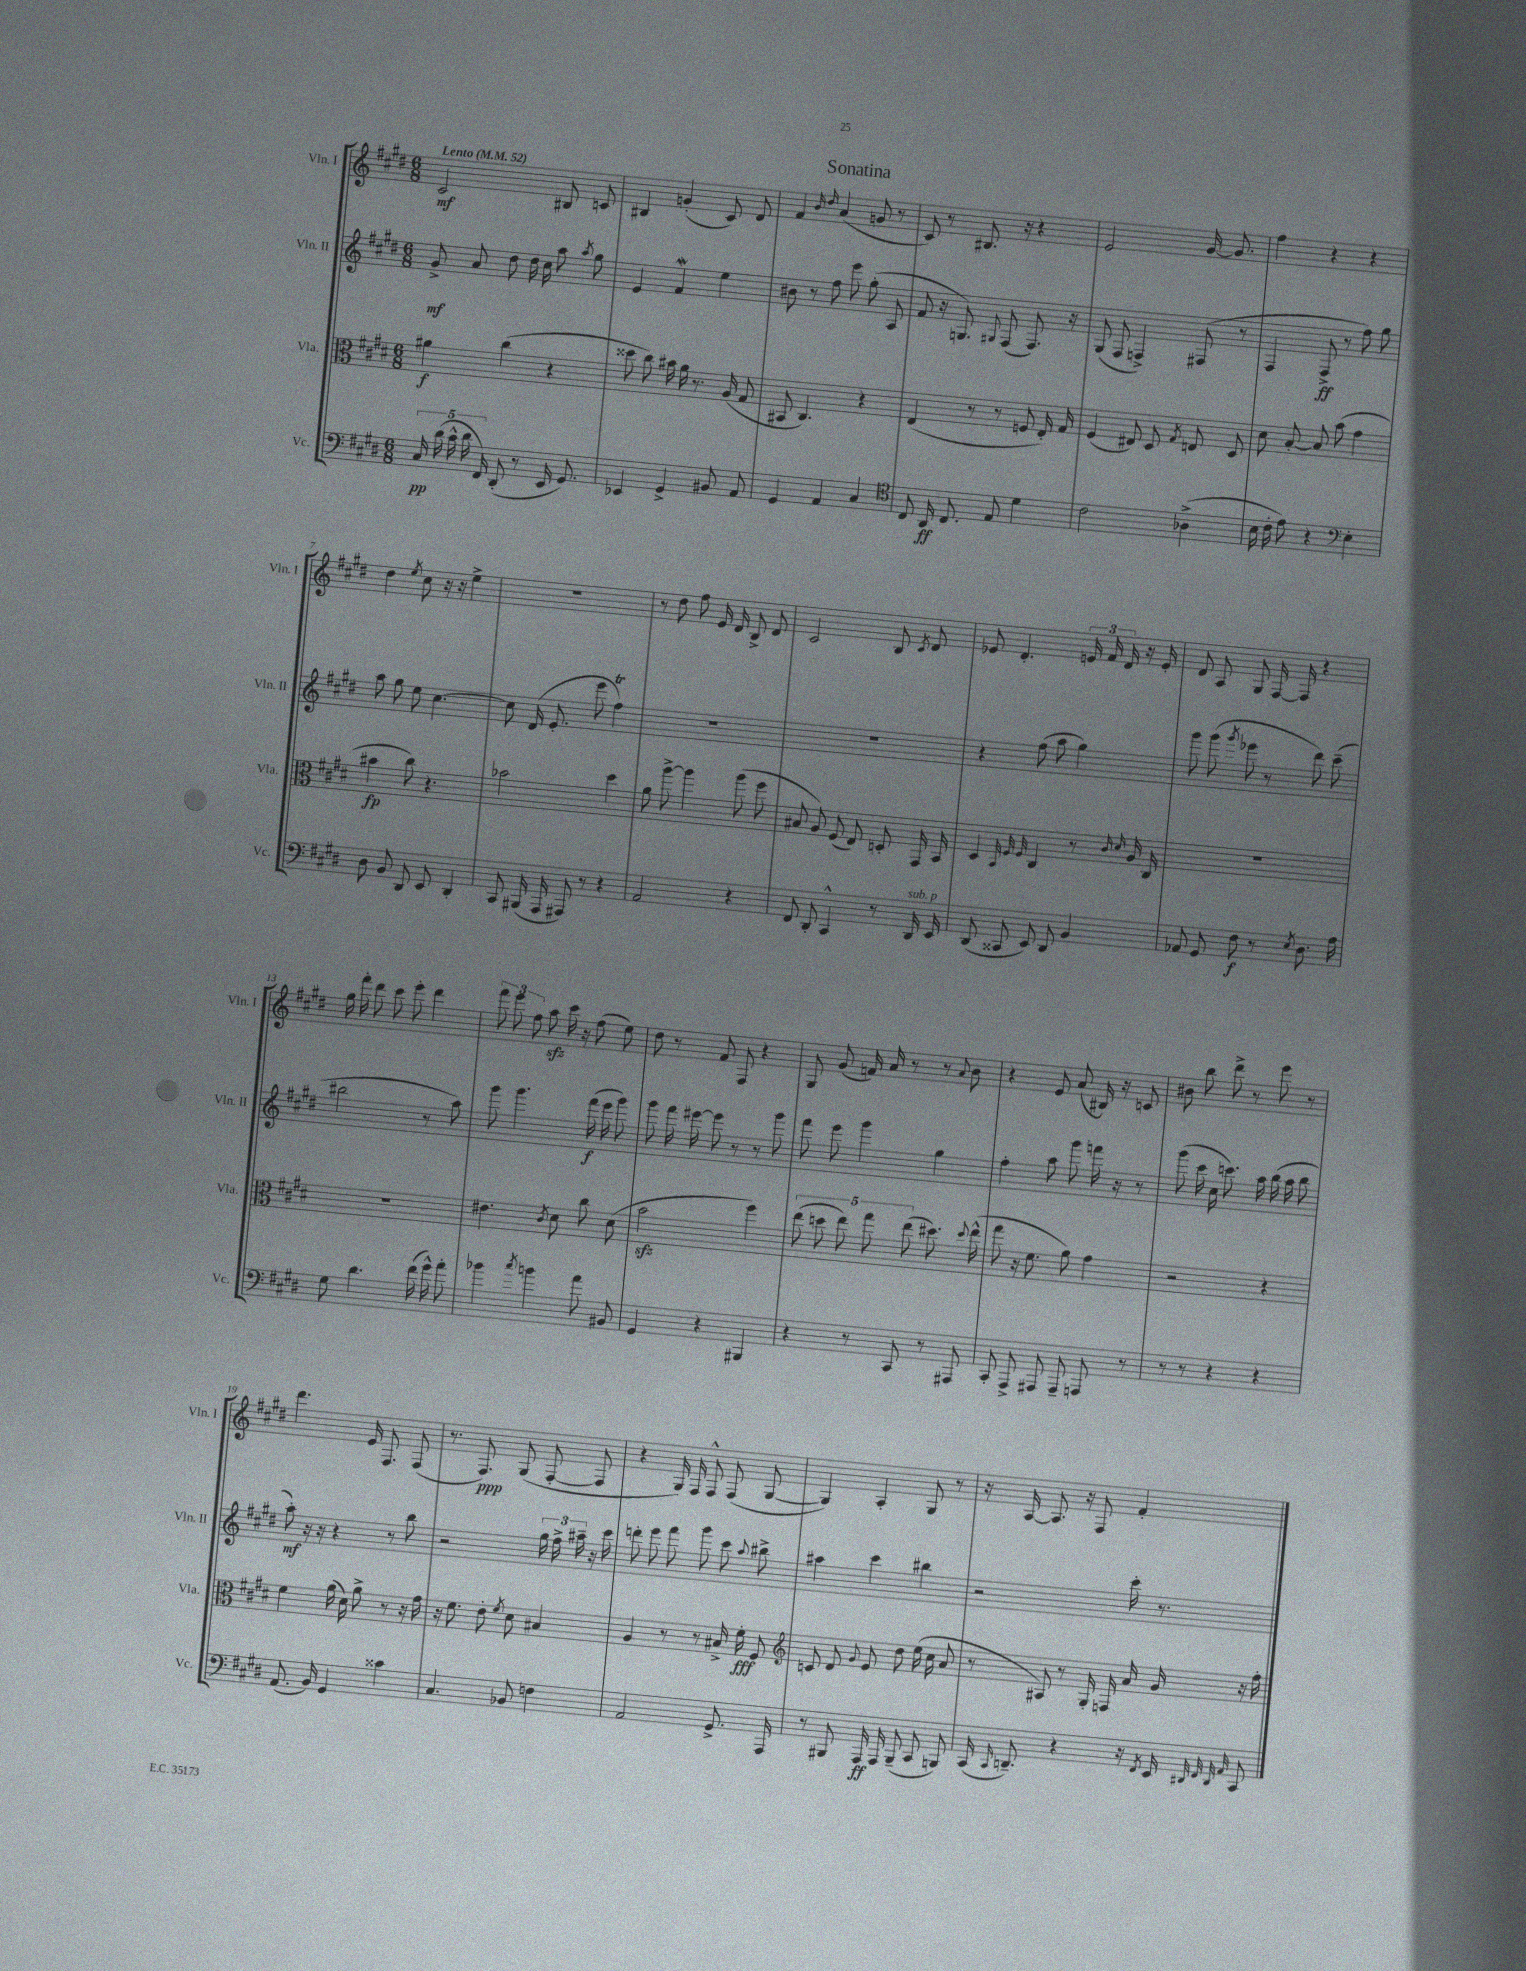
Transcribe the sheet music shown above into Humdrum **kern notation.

**kern	**dynam	**kern	**dynam	**kern	**dynam	**kern	**dynam
*part4	*part4	*part3	*part3	*part2	*part2	*part1	*part1
*staff4	*staff4	*staff3	*staff3	*staff2	*staff2	*staff1	*staff1
*I"Vc.	*	*I"Vla.	*	*I"Vln. II	*	*I"Vln. I	*
*I'Vc.	*	*I'Vla.	*	*I'Vln. II	*	*I'Vln. I	*
*clefF4	*	*clefC3	*	*clefG2	*	*clefG2	*
*k[f#c#g#d#]	*	*k[f#c#g#d#]	*	*k[f#c#g#d#]	*	*k[f#c#g#d#]	*
*M6/8	*	*M6/8	*	*M6/8	*	*M6/8	*
*MM52	*	*MM52	*	*MM52	*	*MM52	*
=1	=1	=1	=1	=1	=1	=1	=1
!	!	!	!	!	!	!LO:TX:a:B:t=Lento	!
20C#/	pp	4a#X\	f	8g#^/	mf	2c#/	mf
(20d#\	.	.	.	.	.	.	.
20c#^^\	.	.	.	.	.	.	.
.	.	.	.	8a/	.	.	.
20d#\	.	.	.	.	.	.	.
20FF#/)	.	.	.	.	.	.	.
(8DD#'/	.	(4cc#\	.	8dd#\	.	.	.
8r	.	.	.	16dd#\	.	.	.
.	.	.	.	16cc#\	.	.	.
16EE/	.	4r	.	8aa\	.	8B#X/	.
8.GG#/)	.	.	.	.	.	.	.
.	.	.	.	8qaa/	.	.	.
.	.	.	.	8gg#\	.	8cn/	.
=2	=2	=2	=2	=2	=2	=2	=2
4EE-X/	.	8dd##X\	.	4e/	.	4B#X/	.
.	.	8cc#\)	.	.	.	.	.
4GG#^/	.	16b#X\	.	4f#W/	.	(4gn'/	.
.	.	16a\	.	.	.	.	.
.	.	8.r	.	.	.	.	.
8BB#X/	.	.	.	4ee\	.	8c#/)	.
.	.	(16A/	.	.	.	.	.
8AA/	.	8G#/	.	.	.	8d#/	.
=3	=3	=3	=3	=3	=3	=3	=3
4GG#/	.	8BB#X/	.	8b#X\	.	4f#/	.
.	.	4.C#/)	.	8r	.	.	.
.	.	.	.	.	.	16qqb/	.
.	.	.	.	.	.	16qqdd#/	.
4AA/	.	.	.	8ff#\	.	(4a/	.
.	.	.	.	8eee\	.	.	.
4C#/	.	4r	.	(8gg#'\	.	8gn/	.
.	.	.	.	8A/	.	8r	.
=4	=4	=4	=4	=4	=4	=4	=4
*clefC4	*	*	*	*	*	*	*
8C#/	.	(4E/	.	8f#/	.	8c#/)	.
16AA/	ff	.	.	16r	.	8r	.
8.C#/	.	.	.	8.Gn/)	.	.	.
.	.	8r	.	.	.	8.B#X/	.
.	.	.	.	8qqG#X/	.	.	.
8E/	.	8r	.	(8F#/	.	.	.
.	.	.	.	.	.	16r	.
4d#\	.	8Fn/	.	8.F#/)	.	4r	.
.	.	16E'/)	.	.	.	.	.
.	.	16G#/	.	16r	.	.	.
=5	=5	=5	=5	=5	=5	=5	=5
2c#\	.	(4F#/	.	(8G#/	.	2e/	.
.	.	.	.	8F#/	.	.	.
.	.	8E#X/)	.	4Fn^/)	.	.	.
.	.	8D#/	.	.	.	.	.
.	.	8qG#/	.	.	.	.	.
(4A-X^\	.	8En/	.	(8F#X/	.	[16g#/	.
.	.	.	.	.	.	8.g#/]	.
.	.	8D#/	.	8r	.	.	.
=6	=6	=6	=6	=6	=6	=6	=6
16B\	.	8d#\	.	4F#/	.	4ff#\	.
16c#'\	.	.	.	.	.	.	.
8e\)	.	[8B'/	.	.	.	.	.
4r	.	8B/]	.	8F#^/	ff	4r	.
.	.	(8b\	.	8r	.	.	.
*clefF4	*	*	*	*	*	*	*
4E'\	.	4g#\	.	8ff#\)	.	4r	.
.	.	.	.	8gg#\	.	.	.
!!LO:LB:g=z
=7	=7	=7	=7	=7	=7	=7	=7
8D#\	.	4b#X\	fp	8aa\	.	4dd#\	.
8BB/	.	.	.	8gg#\	.	.	.
.	.	.	.	.	.	8qee/	.
8DD#/	.	8cc#\)	.	8ee\	.	8cc#\	.
8EE/	.	4.r	.	[4.cc#\	.	16r	.
.	.	.	.	.	.	16r	.
4DD#'/	.	.	.	.	.	4ee^\	.
=8	=8	=8	=8	=8	=8	=8	=8
8CC#/	.	2b-X\	.	8cc#\]	.	2.r	.
(16BBB#X/	.	.	.	(16d#/	.	.	.
16AAA/	.	.	.	8.e'/	.	.	.
8AAA#X/)	.	.	.	.	.	.	.
8r	.	.	.	8eee\	.	.	.
4r	.	4dd#\	.	4ff#T\)	.	.	.
=9	=9	=9	=9	=9	=9	=9	=9
2AA/	.	8a\	.	2.r	.	8r	.
.	.	[8aa^\	.	.	.	8dd#\	.
.	.	4aa\]	.	.	.	8ff#\	.
.	.	.	.	.	.	16e/	.
.	.	.	.	.	.	16d#/	.
4r	.	(8aa\	.	.	.	8B^/	.
.	.	8ff#\	.	.	.	8d#/	.
=10	=10	=10	=10	=10	=10	=10	=10
8FF#/	.	8B#X/	.	2.r	.	2c#/	.
8DD#'/	.	8A/)	.	.	.	.	.
4CC#^^/	.	(8F#/	.	.	.	.	.
.	.	8E/)	.	.	.	.	.
8r	.	8Dn'/	.	.	.	8B/	.
.	.	.	.	.	.	8qc#/	.
!LO:TX:a:i:t=sub. p	!	!	!	!	!	!	!
16DD#/	.	16GG#/	.	.	.	8d#/	.
16EE/	.	16BB/	.	.	.	.	.
=11	=11	=11	=11	=11	=11	=11	=11
(8DD#/	.	4D#/	.	4r	.	8e-X/	.
8CC##X/	.	.	.	.	.	4.d#'/	.
.	.	32qqBB/	.	.	.	.	.
.	.	32qqF#/	.	.	.	.	.
.	.	32qqF#/	.	.	.	.	.
8EE/)	.	4C#/	.	(8ff#\	.	.	.
8DD#/	.	.	.	8aa\	.	.	.
4BB/	.	8r	.	4gg#\)	.	24en/	.
.	.	.	.	.	.	24f#/	.
.	.	.	.	.	.	24d#/	.
.	.	16qqc#/	.	.	.	.	.
.	.	16qqd#/	.	.	.	.	.
.	.	16A/	.	.	.	16r	.
.	.	16C#/	.	.	.	16e'/	.
=12	=12	=12	=12	=12	=12	=12	=12
8AA-X/	.	2.r	.	8ggg#\	.	8d#/	.
8GG#/	.	.	.	(8ggg#\	.	8A/	.
.	.	.	.	8qggg#/	.	.	.
8F#\	f	.	.	8eee-X\	.	8G#/	.
8r	.	.	.	8r	.	[16F#/	.
.	.	.	.	.	.	16F#/]	.
8qE/	.	.	.	.	.	.	.
8.D#\	.	.	.	8ddd#\)	.	4r	.
.	.	.	.	(8ccc#~\	.	.	.
16A\	.	.	.	.	.	.	.
!!LO:LB:g=z
=13	=13	=13	=13	=13	=13	=13	=13
8G#\	.	2.r	.	2bb#X\	.	16gg#\	.
.	.	.	.	.	.	16fff#'\	.
4.d#\	.	.	.	.	.	8ddd#\	.
.	.	.	.	.	.	8ccc#\	.
.	.	.	.	.	.	8eee'\	.
(16f#\	.	.	.	8r	.	4ddd#\	.
16g#^^\)	.	.	.	.	.	.	.
8a'\	.	.	.	8aa\)	.	.	.
=14	=14	=14	=14	=14	=14	=14	=14
4b-X\	.	4.e#X\	.	8ggg#\	.	12fff#\	.
.	.	.	.	.	.	12eee\	.
.	.	.	.	4.ggg#\	.	.	.
.	.	.	.	.	.	12ff#\	.
8qcc#/	.	.	.	.	.	.	.
4bn\	.	.	.	.	.	8aazz\	.
.	.	8qc#/	.	.	.	.	.
.	.	8d#\	.	.	.	16ccc#\	.
.	.	.	.	.	.	16r	.
8a\	.	8cc#\	.	(16fff#\	f	(8ff#\	.
.	.	.	.	16eee\	.	.	.
8BB#X/	.	(8d#\	.	8ggg#\)	.	8ee\)	.
=15	=15	=15	=15	=15	=15	=15	=15
4GG#/	.	2bzz\	.	8ggg#\	.	8dd#\	.
.	.	.	.	16fff#\	.	8r	.
.	.	.	.	[16eee#X\	.	.	.
4r	.	.	.	8eee#\]	.	8f#/	.
.	.	.	.	8r	.	8F#/	.
4BBB#X/	.	4ff#\)	.	8r	.	4r	.
.	.	.	.	8ggg#\	.	.	.
=16	=16	=16	=16	=16	=16	=16	=16
4r	.	(10ee\	.	8fff#\	.	8G#/	.
.	.	10ddn\	.	.	.	.	.
.	.	.	.	8eee\	.	(8g#/	.
.	.	10ee\)	.	.	.	.	.
8r	.	.	.	4ggg#\	.	16fn/)	.
.	.	10gg#\	.	.	.	.	.
.	.	.	.	.	.	16a/	.
8CC#/	.	.	.	.	.	8r	.
.	.	(10ee\	.	.	.	.	.
8r	.	8.dd#X\)	.	4gg#\	.	8r	.
.	.	.	.	.	.	8qqa/	.
8AAA#X/	.	.	.	.	.	8b\	.
.	.	8qqdd#/	.	.	.	.	.
.	.	(16ee^^\	.	.	.	.	.
=17	=17	=17	=17	=17	=17	=17	=17
8CC#'/	.	8gg#\	.	4ff#'\	.	4r	.
8AAA^/	.	16r	.	.	.	.	.
.	.	8.f#\	.	.	.	.	.
8AAA#X/	.	.	.	8aa\	.	8e/	.
8AAA#~/	.	8a\)	.	8ggg#\	.	(8a/	.
8AAAn/	.	4g#\	.	16fffn\	.	16B#X/)	.
.	.	.	.	16r	.	16r	.
8r	.	.	.	8r	.	8cn/	.
=18	=18	=18	=18	=18	=18	=18	=18
8r	.	2r	.	(8ggg#\	.	8b#X\	.
8r	.	.	.	16ccc#\	.	8bb\	.
.	.	.	.	16cc#\	.	.	.
4r	.	.	.	8.cccn\)	.	8ddd#^\	.
.	.	.	.	.	.	8r	.
.	.	.	.	16aa\	.	.	.
4r	.	4r	.	(16bb\	.	8eee\	.
.	.	.	.	16aa\	.	.	.
.	.	.	.	8bb\	.	8r	.
!!LO:LB:g=z
=19	=19	=19	=19	=19	=19	=19	=19
(8.AA/	.	4f#\	.	8aa'\)	mf	4.ddd#\	.
.	.	.	.	16r	.	.	.
16BB/)	.	.	.	16r	.	.	.
4GG#/	.	(16a\	.	4r	.	.	.
.	.	16d#\)	.	.	.	.	.
.	.	8a^\	.	.	.	16e/	.
.	.	.	.	.	.	8.F#/	.
4c##X\	.	8r	.	8r	.	.	.
.	.	16r	.	8bb\	.	(8F#/	.
.	.	16g#\	.	.	.	.	.
=20	=20	=20	=20	=20	=20	=20	=20
4.C#/	.	16r	.	2r	.	8.r	.
.	.	8.f#\	.	.	.	.	.
.	.	.	.	.	.	8.F#/)	ppp
.	.	8e'\	.	.	.	.	.
.	.	8qf#/	.	.	.	.	.
8BB-X/	.	8d#\	.	.	.	(8G#/	.
4Fn\	.	4B#X/	.	24gg#\	.	[8F#'/	.
.	.	.	.	24ff#^\	.	.	.
.	.	.	.	24aa#X~\	.	.	.
.	.	.	.	16r	.	8F#/]	.
.	.	.	.	16ccc#\	.	.	.
=21	=21	=21	=21	=21	=21	=21	=21
2AA/	.	4A/	.	8dddn'\	.	4r	.
.	.	.	.	8eee\	.	.	.
.	.	8r	.	8fff#\	.	16G#/)	.
.	.	.	.	.	.	16F#/	.
.	.	8r	.	8ggg#\	.	8F#^^/	.
8.GG#^/	.	16B#X^/	.	8ccc#\	.	(8F#/	.
.	.	16f#'\	fff	.	.	.	.
.	.	.	.	8qqaa/	.	.	.
.	.	8F#/	.	8bb#X^\	.	[8G#/	.
16AAA/	.	.	.	.	.	.	.
=22	=22	=22	=22	=22	=22	=22	=22
*	*	*clefG2	*	*	*	*	*
8r	.	8cn/	.	4aa#X\	.	4G#/])	.
8BBB#X/	.	8d#/	.	.	.	.	.
.	.	8qqg#/	.	.	.	.	.
16AAA/	ff	8e/	.	4ccc#\	.	4A'/	.
16AAA/	.	.	.	.	.	.	.
(8BBB#~/	.	8dd#\	.	.	.	.	.
8CC#/	.	(16ee\	.	4bb#X\	.	8G#/	.
.	.	16cc#\	.	.	.	.	.
8BBBn/)	.	8a/	.	.	.	8r	.
=23	=23	=23	=23	=23	=23	=23	=23
(16CC#/	.	8r	.	2r	.	16r	.
16qqCC#/	.	.	.	.	.	.	.
8.DDn~/)	.	.	.	.	.	[16A/	.
.	.	8A#X/)	.	.	.	8.A/]	.
4r	.	8r	.	.	.	.	.
.	.	.	.	.	.	16r	.
.	.	16G#'/	.	.	.	8F#/	.
.	.	16Fn/	.	.	.	.	.
16r	.	16a/	.	16ccc#'\	.	4f#'/	.
8qFF#/	.	.	.	.	.	.	.
16EE/	.	16g#/	.	8.r	.	.	.
32qqDD#X/	.	.	.	.	.	.	.
32qqFF#/	.	.	.	.	.	.	.
32qqDD#/	.	.	.	.	.	.	.
32qqAA/	.	.	.	.	.	.	.
8CC#/	.	16r	.	.	.	.	.
.	.	16ff#'\	.	.	.	.	.
==	==	==	==	==	==	==	==
*-	*-	*-	*-	*-	*-	*-	*-
